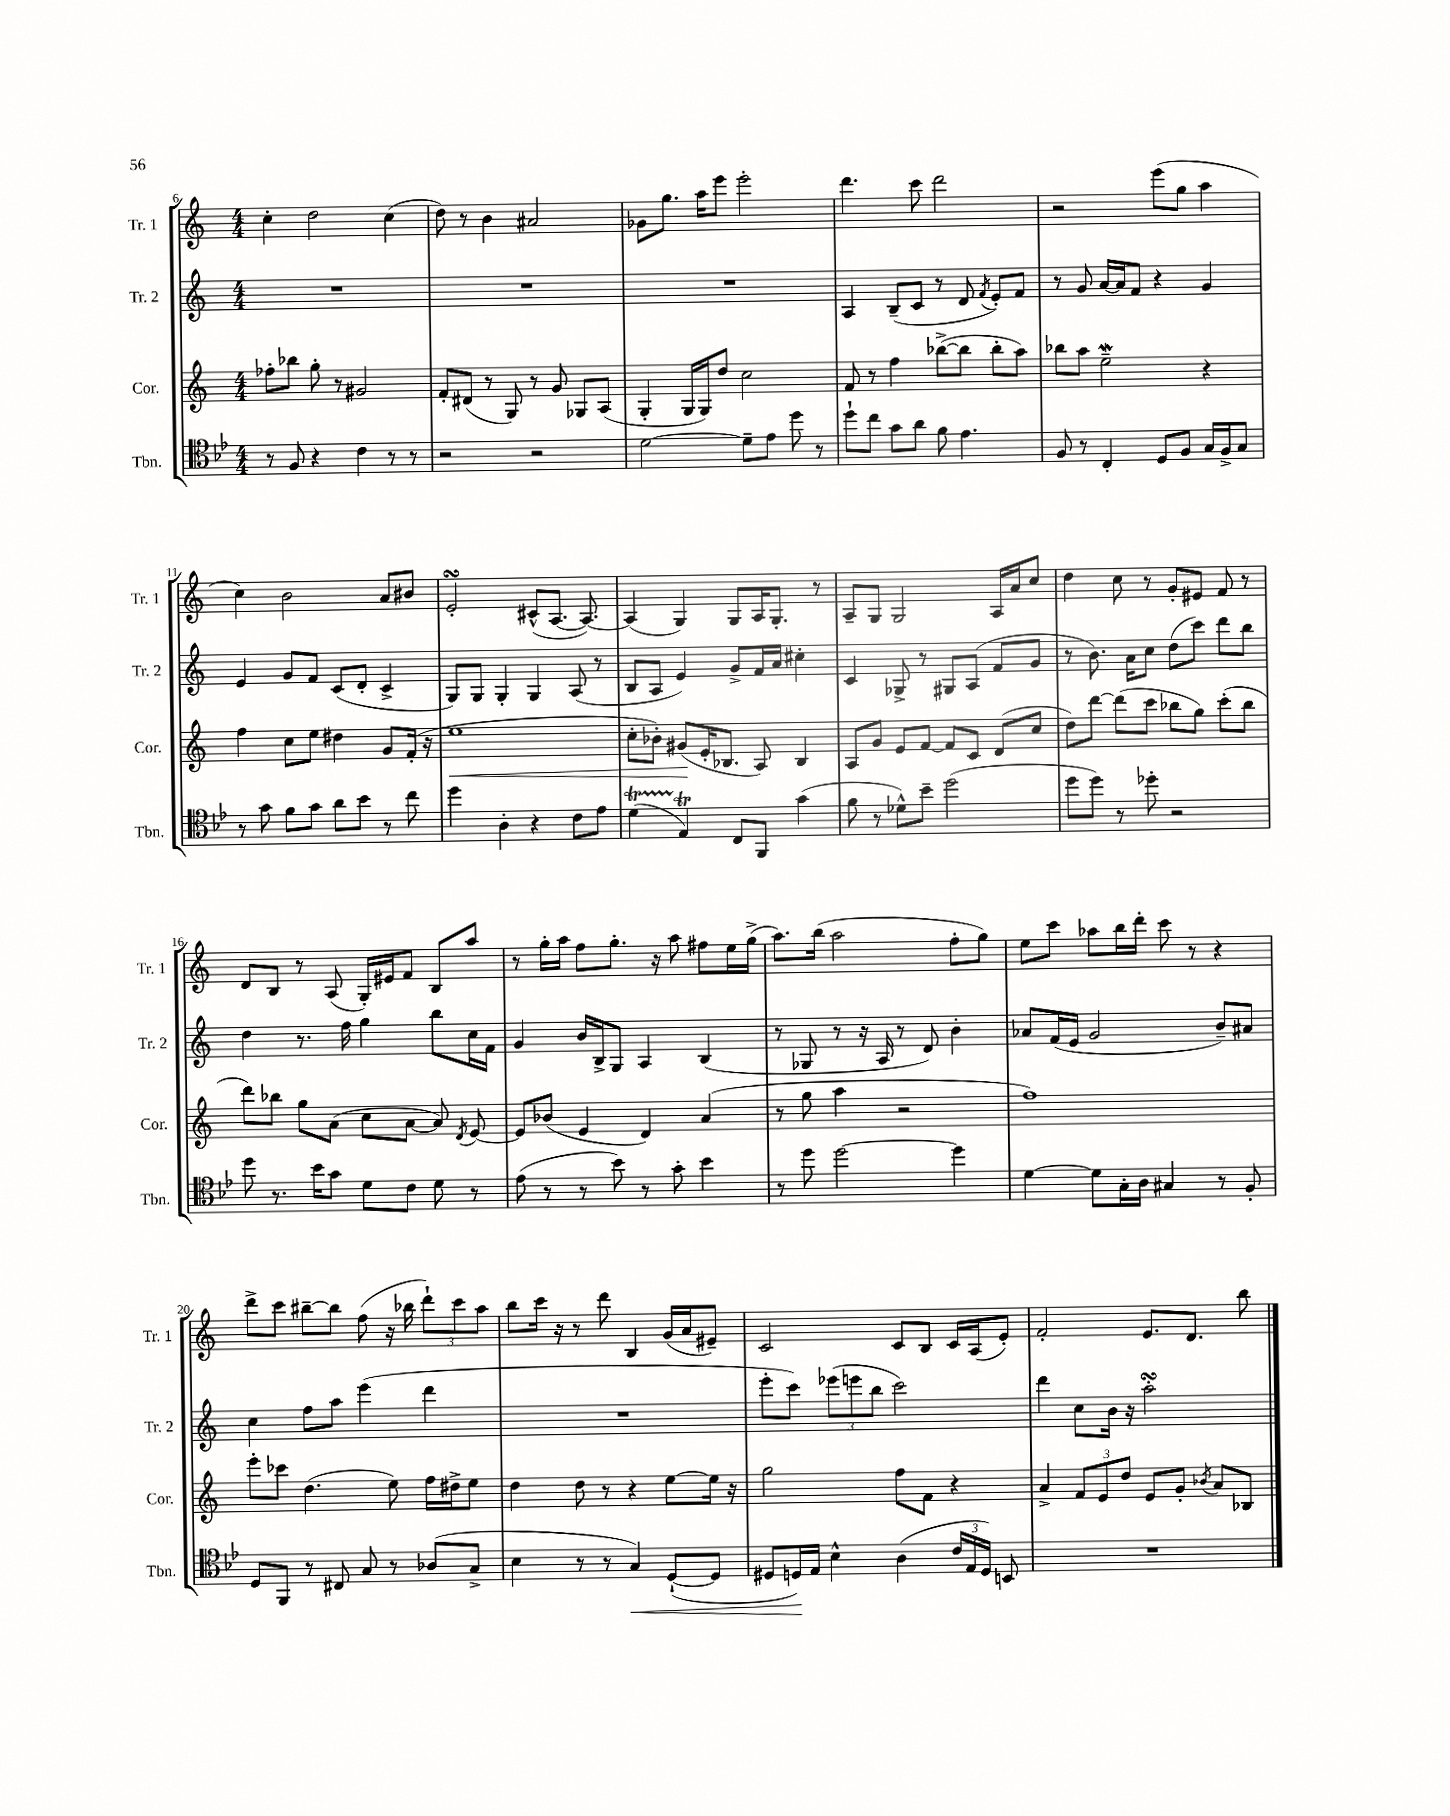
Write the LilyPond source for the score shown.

<<
\new StaffGroup <<
\new Staff = "s0" \with { instrumentName = "Tr. 1" shortInstrumentName = "Tr. 1" } {
    \clef treble \key c \major \numericTimeSignature \time 4/4
    \autoBeamOff c''4-. d''2 c''4( |
    d''8) r8 b'4 ais'2 |
    ges'8[ g''8.] a''16[ e'''8] e'''2-. |
    d'''4. c'''8 d'''2 |
    r2 e'''8[( g''8] a''4 |
    c''4) b'2 a'8[ bis'8] |
    e'2-.\turn cis'8[-^( a8.]~ a8.~) |
    a4( g4) g8[ a16 g8.]-. r8 |
    a8[-- g8] g2 a16[ a'16 c''8] |
    d''4 c''8 r8 g'8[-. eis'8] f'8 r8 |
    d'8[ b8] r8 a8( g16[-.) eis'16 f'8] b8[ a''8] |
    r8 g''16[-. a''16] f''8[ g''8.]-. r16 a''8 fis''8[ e''16 g''16]->( |
    a''8.[) b''16]( a''2 f''8[-. g''8]) |
    e''8[ c'''8] aes''8[ b''16 d'''16]-. c'''8 r8 r4 |
    d'''8[-> c'''8] bis''8[~-- bis''8] f''8( r16 bes''16 \tuplet 3/2 { d'''8[-!) c'''8 a''8] } |
    b''8[ c'''16] r16 r8 d'''8 b4 g'16[( a'16 eis'8]--) |
    c'2 c'8[ b8] c'16[ a16( e'8]-.) |
    f'2-. e'8.[ d'8.] b''8 \bar "|." |
}
\new Staff = "s1" \with { instrumentName = "Tr. 2" shortInstrumentName = "Tr. 2" } {
    \clef treble \key c \major \numericTimeSignature \time 4/4
    \autoBeamOff R1 |
    R1 |
    R1 |
    a4 b8[--( c'8] r8 d'8 \acciaccatura { f'8 } e'8[-.) f'8] |
    r8 g'8 a'16[~ a'16 f'8] r4 g'4 |
    e'4 g'8[ f'8] c'8[( d'8]-. c'4-> |
    g8[) g8] g4-. g4 a8( r8 |
    b8[ a8] e'4) g'8[-> f'16 a'16] cis''4-. |
    c'4 ges8-> r8 gis8[ a8]( f'8[ g'8] |
    r8 b'8.) a'16[ c''8] d''8[( c'''8]) d'''8[ b''8] |
    d''4 r8. f''16 g''4 b''8[ c''16 f'16] |
    g'4 b'16[ b16-> g8] a4 b4( |
    r8 ges8 r8 r16 a16 r8 d'8) b'4-. |
    aes'8[ f'16( e'16] g'2 b'8[--) ais'8] |
    c''4 f''8[ a''8] e'''4( d'''4 |
    R1 |
    e'''8[-. c'''8]) \tuplet 3/2 { ees'''8[( e'''8 b''8] } c'''2) |
    d'''4 c''8[ b'16] r16 a''2-.\turn \bar "|." |
}
\new Staff = "s2" \with { instrumentName = "Cor." shortInstrumentName = "Cor." } {
    \clef treble \key c \major \numericTimeSignature \time 4/4
    \autoBeamOff fes''8[-. bes''8] g''8-. r8 gis'2 |
    f'8[-. dis'8]( r8 g8) r8 g'8 ges8[ a8]( |
    g4-. g16[ g16) d''8] c''2 |
    f'8 r8 f''4 bes''8[~->( bes''8] bes''8[-. a''8]) |
    bes''8[ a''8] e''2--\mordent r4 |
    f''4 c''8[ e''8] dis''4 g'8[ f'16]-.( r16 |
    e''1\< |
    c''8[-. bes'8]-.) gis'8[\!( e'16-. bes8.] a8) bes4 |
    a8[ g'8] e'8[ f'8]~ f'8[ c'8] d'8[( c''8] |
    d''8[) d'''8]~ d'''8[( c'''8] bes''8[ g''8]) c'''8[-.( bes''8] |
    d'''8[) bes''8] g''8[ a'8]( c''8[ a'8]~ a'8) \acciaccatura { d'8 } e'8~ |
    e'8[ bes'8]( e'4 d'4) a'4( |
    r8 g''8 a''4 r2 |
    f''1) |
    e'''8[-. ces'''8] d''4.( e''8) f''16[ dis''16-> e''8] |
    d''4 d''8 r8 r4 e''8[~ e''16] r16 |
    g''2 f''8[ f'8] r4 |
    a'4-> \tuplet 3/2 { f'8[ e'8 d''8] } e'8[ g'8]-. \acciaccatura { bes'8 } a'8[ bes8] \bar "|." |
}
\new Staff = "s3" \with { instrumentName = "Tbn." shortInstrumentName = "Tbn." } {
    \clef tenor \key bes \major \numericTimeSignature \time 4/4
    \autoBeamOff r8 f8 r4 c'4 r8 r8 |
    r2 r2 |
    d'2~ d'8[-- ees'8] d''8 r8 |
    d''8[-! c''8] g'8[ a'8] f'8 ees'4. |
    f8 r8 c4-. d8[ f8] g16[ f16-> g8] |
    r8 g'8 f'8[ g'8] a'8[ bes'8] r8 c''8 |
    d''4 a4-. r4 c'8[ ees'8] |
    d'4\startTrillSpan( ees4\trill\stopTrillSpan) c8[ f,8] g'4( |
    f'8 r8 des'8[-^) bes'8]-- d''2( |
    d''8[ d''8]) r8 des''8-. r2 |
    d''8 r8. bes'16[ g'8] d'8[ c'8] d'8 r8 |
    ees'8( r8 r8 bes'8) r8 g'8-. bes'4 |
    r8 d''8 d''2~ d''4 |
    d'4~ d'8[ g16-. a16] gis4 r8 f8-. |
    d8[ f,8] r8 cis8 g8 r8 aes8[( g8]-> |
    bes4 r8 r8 g4\<) d8[~-!( d8] |
    dis8[ d16\!) ees16] bes4-^ a4( \tuplet 3/2 { c'16[ ees16 d16]) } b,8 |
    R1 \bar "|." |
}
>>
>>
\layout { \context { \Score currentBarNumber = #6 } }
